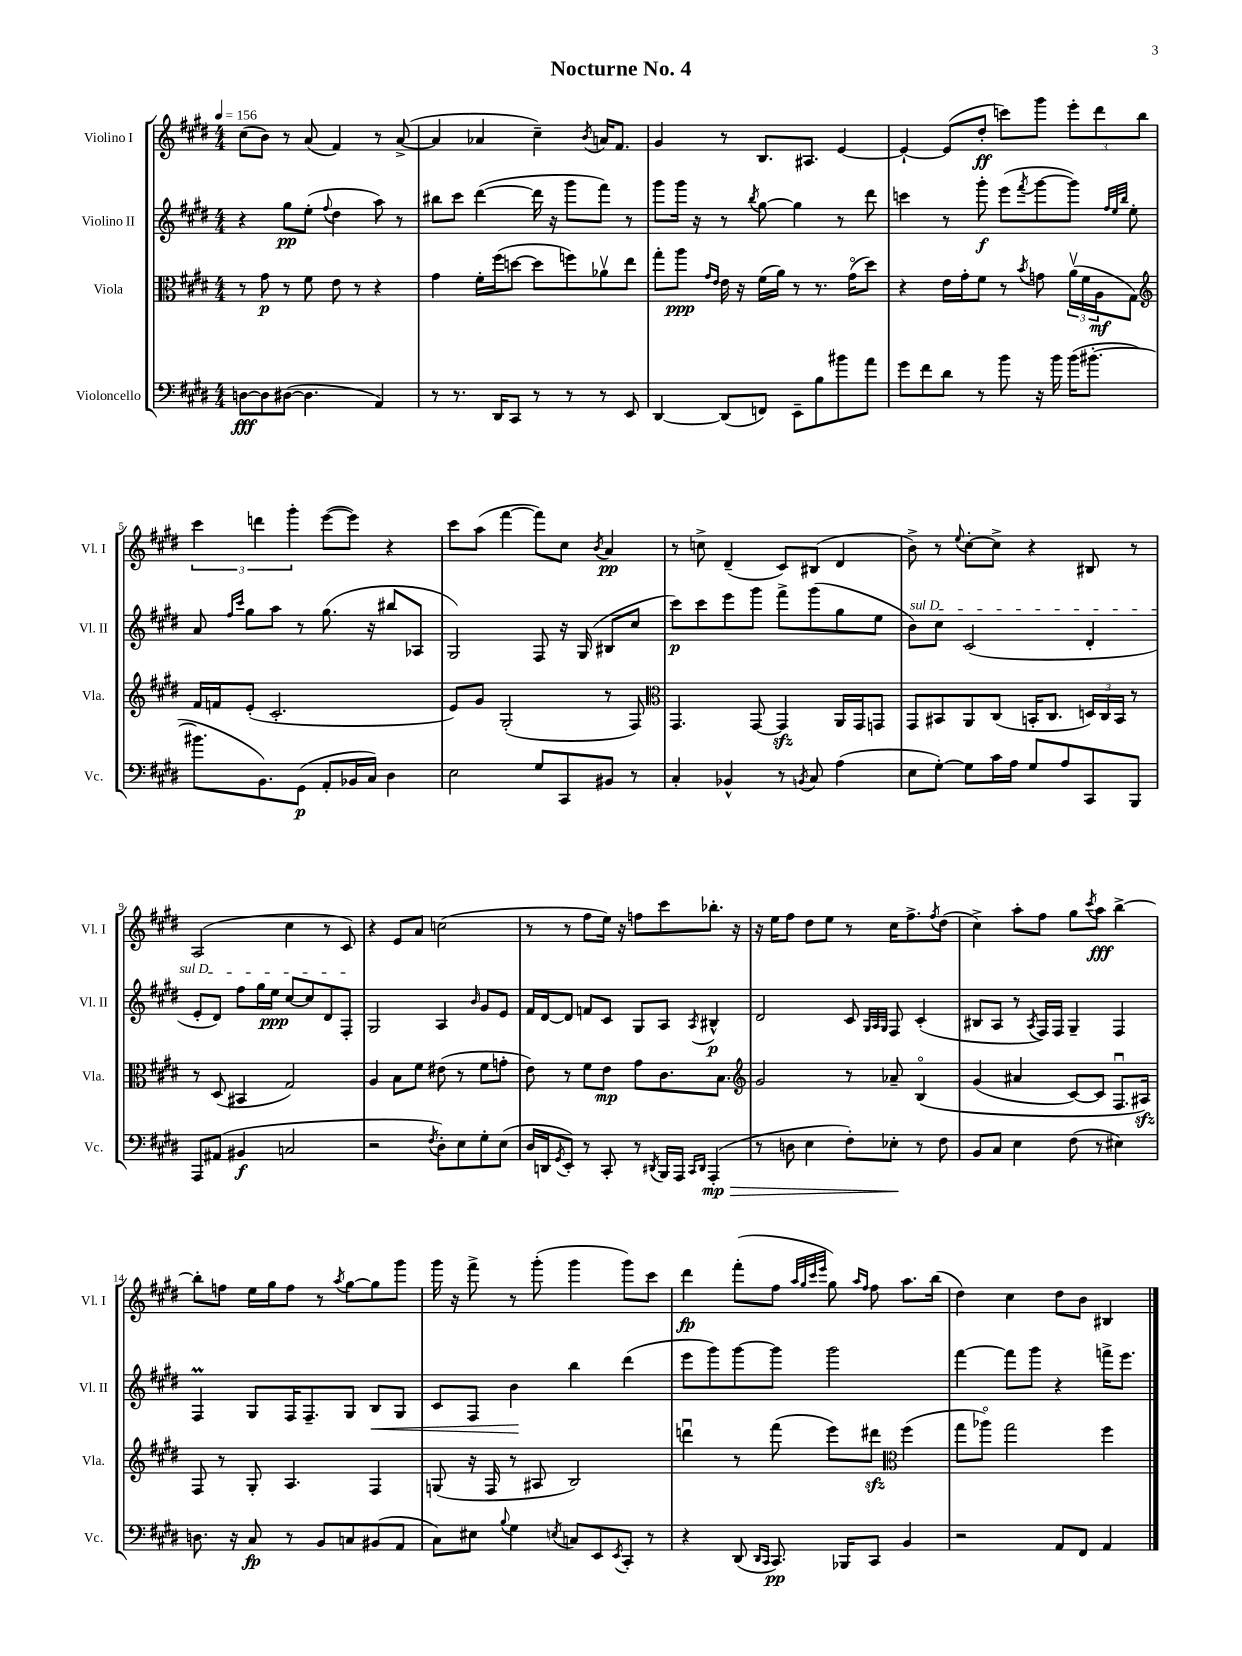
\header { title = "Nocturne No. 4" }
<<
\new StaffGroup <<
\new Staff = "s0" \with { instrumentName = "Violino I" shortInstrumentName = "Vl. I" } {
    \clef treble \key e \major \numericTimeSignature \time 4/4 \tempo 4 = 156
    cis''8( b'8) r8 a'8( fis'4) r8 a'8~->( |
    a'4 aes'4 cis''4--) \acciaccatura { b'8 } a'16 fis'8. |
    gis'4 r8 b8. ais8. e'4~ |
    e'4~-! e'8( dis''8-.\ff c'''8) gis'''8 \tuplet 3/2 { e'''8-. dis'''8 b''8 } |
    \tuplet 3/2 { cis'''4 d'''4 gis'''4-. } e'''8~( e'''8) r4 |
    cis'''8 a''8( fis'''4~ fis'''8) cis''8 \acciaccatura { b'8 } a'4\pp |
    r8 c''8-> dis'4--( cis'8) bis8( dis'4 |
    b'8->) r8 \appoggiatura { e''8 } cis''8~-. cis''8-> r4 bis8 r8 |
    a2( cis''4 r8 cis'8) |
    r4 e'8 a'8 c''2( |
    r8 r8 fis''8 e''16) r16 f''8 cis'''8 bes''8.-. r16 |
    r16 e''16 fis''8 dis''8 e''8 r8 cis''16 fis''8.-> \acciaccatura { fis''8 } dis''8( |
    cis''4->) a''8-. fis''8 gis''8 \acciaccatura { cis'''8 } a''8\fff b''4~-> |
    b''8-. f''8 e''16 gis''16 f''8 r8 \acciaccatura { a''8 } gis''8~ gis''8 gis'''8 |
    gis'''16 r16 fis'''8-> r8 gis'''8-.( gis'''4 gis'''8) cis'''8 |
    dis'''4\fp fis'''8-.( fis''8 \grace { a''32 gis''32 cis'''32 e'''32 } gis''8) \grace { a''16 fis''16 } fis''8 a''8. b''16( |
    dis''4) cis''4 dis''8 b'8 bis4 \bar "|." |
}
\new Staff = "s1" \with { instrumentName = "Violino II" shortInstrumentName = "Vl. II" } {
    \clef treble \key e \major \numericTimeSignature \time 4/4
    r4 gis''8\pp e''8-.( \appoggiatura { fis''8 } dis''4 a''8) r8 |
    bis''8 cis'''8 dis'''4~( dis'''16 r16 gis'''8 fis'''8) r8 |
    gis'''8 gis'''16 r16 r8 \acciaccatura { b''8 } gis''8~ gis''4 r8 dis'''8 |
    c'''4 r8 gis'''8-.\f e'''8( \acciaccatura { fis'''8 } gis'''8~ gis'''8) \grace { fis''32 e''32 b''32 } e''8-. |
    a'8 \grace { fis''16 cis'''16 } gis''8 a''8 r8 gis''8.( r16 bis''8 aes8 |
    gis2) fis8 r16 gis16( bis8 cis''8 |
    cis'''8\p) cis'''8 e'''8 gis'''8 fis'''8-> gis'''8( gis''8 e''8 |
    \once \override TextSpanner.bound-details.left.text = \markup { \italic "sul D" } b'8\startTextSpan) cis''8 cis'2( dis'4-. |
    e'8-. dis'8) fis''8 gis''16 e''16\ppp cis''8~ cis''8 dis'8 fis8-.\stopTextSpan |
    gis2 a4 \grace { b'16 } gis'8 e'8 |
    fis'16 dis'16~ dis'8 f'8 cis'8 gis8 a8 \acciaccatura { a8 } bis4-^\p |
    dis'2 cis'8 \grace { gis32 a32 gis32 } fis8 cis'4-.( |
    bis8 a8 r8 \acciaccatura { a8 } fis16) fis16 gis4-- fis4 |
    fis4\prall gis8 fis16 fis8.-- gis8 b8\< gis8 |
    cis'8 fis8 b'4\! b''4 dis'''4( |
    e'''8 gis'''8) gis'''8~ gis'''8 gis'''2 |
    fis'''4~ fis'''8 gis'''8 r4 f'''16-> e'''8. \bar "|." |
}
\new Staff = "s2" \with { instrumentName = "Viola" shortInstrumentName = "Vla." } {
    \clef alto \key e \major \numericTimeSignature \time 4/4
    r8 gis'8\p r8 fis'8 e'8 r8 r4 |
    gis'4 fis'16-. fis''16( d''8~ d''8 f''8) aes'8\upbow e''8 |
    gis''8-. a''8\ppp \grace { gis'16 e'16 } e'16 r16 fis'16( a'16) r8 r8. gis'16\flageolet( dis''8) |
    r4 e'16 gis'16-. fis'8 r8 \acciaccatura { b'8 } g'8 \tuplet 3/2 { a'16\upbow( fis'16 a16\mf } gis8) |
    \clef treble fis'16 f'16 e'8-.( cis'2.-. |
    e'8) gis'8 gis2-.( r8 fis8) |
    \clef alto gis,4. gis,8~ gis,4\sfz a,16 gis,16 g,8 |
    gis,8 bis,8 a,8 cis8( b,16-. cis8. \tuplet 3/2 { d16) cis16 b,16 } r8 |
    r8 dis8( bis,4 gis2) |
    a4 b8 fis'8 eis'8( r8 fis'8 g'8-. |
    e'8) r8 fis'8 e'8\mp gis'8 cis'8. b8. |
    \clef treble gis'2 r8 aes'8-- b4\flageolet\( |
    gis'4( ais'4 cis'8~) cis'8 fis8.\downbow ais16\sfz\) |
    fis8 r8 gis8-. a4. fis4 |
    g8( r16 fis16 r8 ais8 b2) |
    d'''4\downbow r8 fis'''8( e'''8) dis'''8\sfz \clef alto fis''4( |
    gis''8 aes''8\flageolet) gis''2 fis''4 \bar "|." |
}
\new Staff = "s3" \with { instrumentName = "Violoncello" shortInstrumentName = "Vc." } {
    \clef bass \key e \major \numericTimeSignature \time 4/4
    d8~\fff d8 dis8~( dis4. a,4) |
    r8 r8. dis,16 cis,8 r8 r8 r8 e,8 |
    dis,4~ dis,8( f,8) e,8-- b8 bis'8 a'8 |
    gis'8 fis'8 dis'8 r8 b'8 r16 b'16 b'16( bis'8.~-. |
    bis'8. b,8.) gis,8\p( a,8-. bes,16 cis16) dis4 |
    e2 gis8 cis,8 bis,8 r8 |
    cis4-. bes,4-^ r8 \acciaccatura { b,8 } cis8 a4( |
    e8 gis8~-.) gis8 cis'16 a16 gis8 a8 cis,8 b,,8 |
    a,,8 ais,8( bis,4\f c2 |
    r2 \acciaccatura { fis8 } dis8-.) e8 gis8-. e8( |
    dis16 d,16 \acciaccatura { gis,8 } e,8-.) r8 cis,8-. r8 \acciaccatura { dis,8 } b,,16 a,,16 \grace { cis,16 dis,16 } a,,4-.\mp\>( |
    r8 d8 e4 fis8-.) ees8-.\! r8 fis8 |
    b,8 cis8 e4 fis8( r8 eis4) |
    d8. r16 cis8\fp r8 b,8 c8 bis,8( a,8 |
    cis8) eis8 \appoggiatura { b8 } gis4 \acciaccatura { e8 } c8 e,8 \acciaccatura { e,8 } cis,8-. r8 |
    r4 dis,8( \grace { dis,16 cis,16 } cis,8.\pp) bes,,16 cis,8 b,4 |
    r2 a,8 fis,8 a,4 \bar "|." |
}
>>
>>
